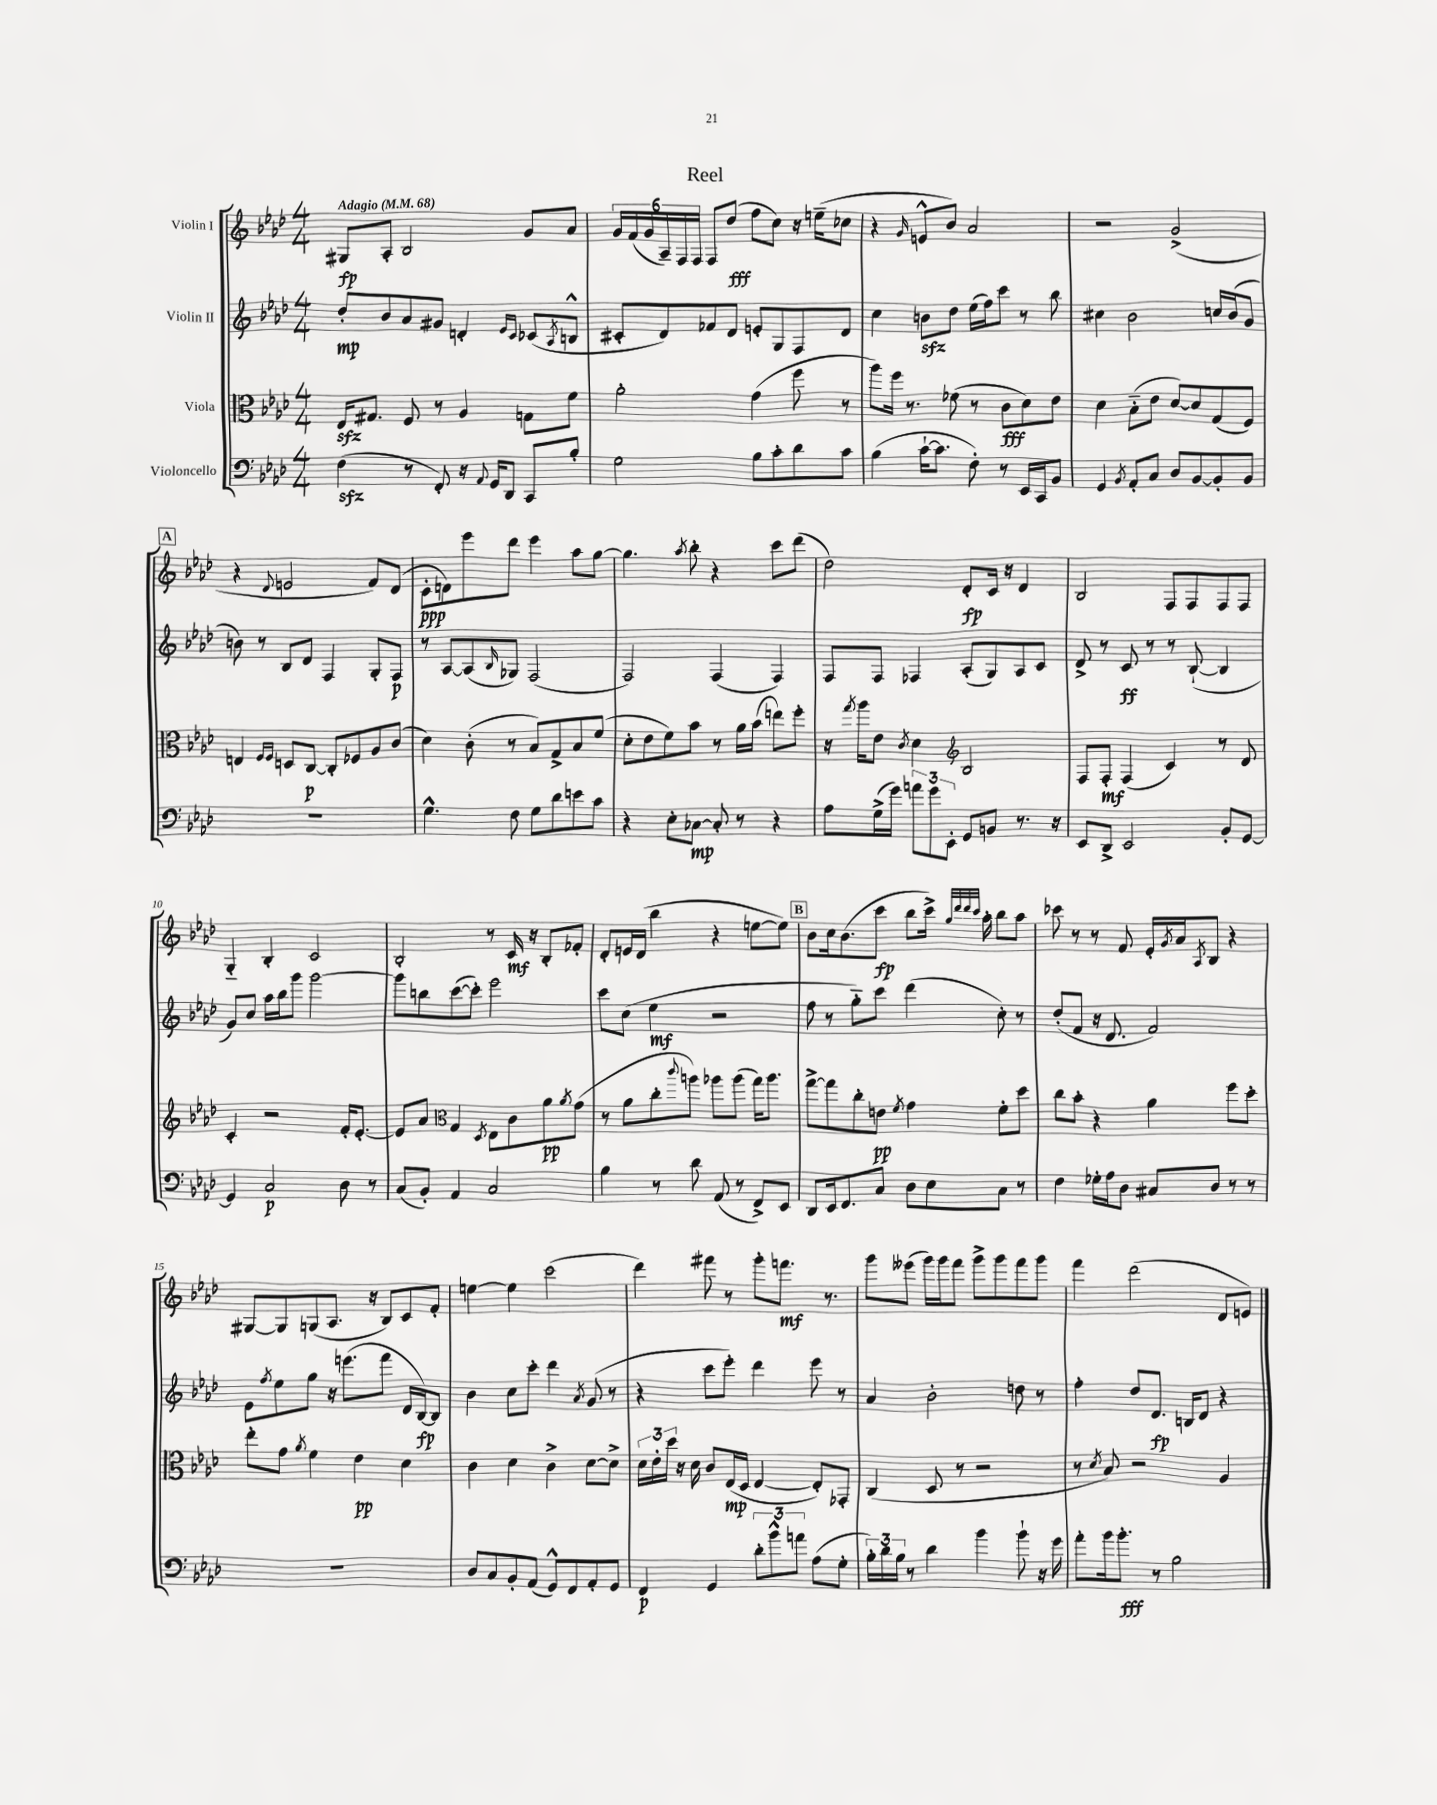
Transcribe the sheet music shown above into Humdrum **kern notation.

**kern	**dynam	**kern	**dynam	**kern	**dynam	**kern	**dynam
*part4	*part4	*part3	*part3	*part2	*part2	*part1	*part1
*staff4	*staff4	*staff3	*staff3	*staff2	*staff2	*staff1	*staff1
*I"Violoncello	*	*I"Viola	*	*I"Violin II	*	*I"Violin I	*
*clefF4	*	*clefC3	*	*clefG2	*	*clefG2	*
*k[b-e-a-d-]	*	*k[b-e-a-d-]	*	*k[b-e-a-d-]	*	*k[b-e-a-d-]	*
*M4/4	*	*M4/4	*	*M4/4	*	*M4/4	*
*MM68	*	*MM68	*	*MM68	*	*MM68	*
=1	=1	=1	=1	=1	=1	=1	=1
!	!	!	!	!	!	!LO:TX:a:B:t=Adagio	!
(4Fzz\	.	16E-zz/KL	.	8dd-'/L	mp	8G#X/L	fp
.	.	8.G#X/J	.	.	.	.	.
.	.	.	.	8b-/	.	8A-'/J	.
8r	.	8F/	.	8a-/	.	2B-/	.
8FF'/)	.	8r	.	8g#X/J	.	.	.
16r	.	4A-/	.	4dn'/	.	.	.
8qqAA-/	.	.	.	.	.	.	.
16GG/KL	.	.	.	.	.	.	.
8DD-/J	.	.	.	.	.	.	.
.	.	.	.	16qqe-/LL	.	.	.
.	.	.	.	16qqc/JJ	.	.	.
8CC/L	.	8Gn\L	.	(8c-X/L	.	8g/L	.
.	.	.	.	8qA-/	.	.	.
8B-'/J	.	8f\J	.	8Bn^^/J	.	8a-/J	.
=2	=2	=2	=2	=2	=2	=2	=2
2G\	.	2a-'\	.	8c#X'/L	.	24g/LL	.
.	.	.	.	.	.	(24f/	.
.	.	.	.	.	.	24g/	.
.	.	.	.	8d-/)	.	24A-~/)	.
.	.	.	.	.	.	24F/	.
.	.	.	.	.	.	24F/JJ	.
.	.	.	.	8f-X/	.	8F/L	.
.	.	.	.	8d-/J	.	(8dd-/J	fff
8B-\L	.	(4g\	.	8en'/L	.	8ff\L	.
8c'\	.	.	.	8G/	.	8cc\J)	.
8d-\	.	8ff\	.	8F/	.	16r	.
.	.	.	.	.	.	(16een~\KL	.
8c\J	.	8r	.	8d-/J	.	8cc-X\J	.
=3	=3	=3	=3	=3	=3	=3	=3
(4B-\	.	8aa-\L)	.	4cc\	.	4r	.
.	.	16ff\Jk	.	.	.	.	.
.	.	8.r	.	.	.	.	.
.	.	.	.	.	.	16qqg/	.
[16c`\KL	.	.	.	8bnzz\L	.	8en^^/L	.
8.c\J]	.	.	.	.	.	.	.
.	.	(8f-X\	.	8dd-\J	.	8b-/J)	.
8F'\)	.	8r	.	(16ee-\LL	.	2a-/	.
.	.	.	.	16ff\J)	.	.	.
8r	.	8c\L	fff	8ccc\J	.	.	.
16EE-/LL	.	8d-\)	.	8r	.	.	.
16CC/J	.	.	.	.	.	.	.
8BB-/J	.	8e-\J	.	8bb-\	.	.	.
=4	=4	=4	=4	=4	=4	=4	=4
4GG/	.	4d-\	.	4cc#X\	.	2r	.
8qBB-/	.	.	.	.	.	.	.
8AA-'/L	.	(8B-\L	.	2b-\	.	.	.
8C/J	.	8e-\J	.	.	.	.	.
8D-/L	.	[8d-/L)	.	.	.	(2g^/	.
[8BB-/	.	8d-/]	.	.	.	.	.
8BB-'/]	.	(8G/	.	16ccn/LL	.	.	.
.	.	.	.	(16b-/J	.	.	.
8BB-/J	.	8F/J)	.	8g/J	.	.	.
!!LO:LB:g=z
!!LO:REH:place=s1:t=A
=5	=5	=5	=5	=5	=5	=5	=5
1r	.	4En/	.	8bn\)	.	4r	.
.	.	.	.	8r	.	.	.
.	.	16qqF/LL	.	.	.	.	.
.	.	16qqF/JJ	.	.	.	8qqd-/	.
.	.	8Dn/L	.	8B-/L	.	2en/	.
.	.	[8C/J	p	8d-/J	.	.	.
.	.	8C'/L]	.	4F/	.	.	.
.	.	8F-X/	.	.	.	.	.
.	.	8A-/	.	8G'/L	.	8f/L)	.
.	.	(8c/J	.	8F/J	p	(8d-/J	.
=6	=6	=6	=6	=6	=6	=6	=6
4.G^^\	.	4d-\)	.	8r	.	8c'\L	ppp
.	.	.	.	[8A-/L	.	8dn\)	.
.	.	(8c'\	.	(8A-/]	.	8eee-\	.
.	.	.	.	16qqB-/	.	.	.
8F\	.	8r	.	8G-X/J)	.	8ddd-\J	.
8G\L	.	8B-/L)	.	(2F/	.	4eee-\	.
8d-\	.	8G^/	.	.	.	.	.
8en\	.	8B-/	.	.	.	8aa-\L	.
8c\J	.	(8f/J	.	.	.	[8gg\J	.
=7	=7	=7	=7	=7	=7	=7	=7
4r	.	8d-'\L	.	2F/)	.	4.gg\]	.
.	.	8e-\	.	.	.	.	.
8E-'\L	.	8f\)	.	.	.	.	.
.	.	.	.	.	.	8qaa-/	.
[8C-X\J	mp	8b-\J	.	.	.	8bb-'\	.
8C-'/]	.	8r	.	(4F/	.	4r	.
8r	.	16a-\LL	.	.	.	.	.
.	.	(16b-\JJ	.	.	.	.	.
4r	.	8een\L)	.	4F/)	.	8ccc\L	.
.	.	8ff'\J	.	.	.	(8ddd-\J	.
=8	=8	=8	=8	=8	=8	=8	=8
8A-\L	.	16r	.	8F/L	.	2dd-\)	.
.	.	8qgg/	.	.	.	.	.
.	.	16aa-\KL	.	.	.	.	.
(16G^\L	.	8e-\J	.	8F/J	.	.	.
16g\JJ)	.	.	.	.	.	.	.
.	.	8qc/	.	.	.	.	.
12an\L	.	4d-\	.	4F-X/	.	.	.
12g\	.	.	.	.	.	.	.
12EE-'\J	.	.	.	.	.	.	.
*	*	*clefG2	*	*	*	*	*
8GG/L	.	2B-/	.	(8A-'/L	.	8d-'/L	fp
8BBn/J	.	.	.	8G/)	.	16c/Jk	.
.	.	.	.	.	.	16r	.
8.r	.	.	.	8A-/	.	4d-/	.
.	.	.	.	8c/J	.	.	.
16r	.	.	.	.	.	.	.
=9	=9	=9	=9	=9	=9	=9	=9
8EE-/L	.	8F/L	.	8d-^/	.	2B-/	.
8DD-^/J	.	8F'/J	mf	8r	.	.	.
2EE-/	.	(4F/	.	8c/	ff	.	.
.	.	.	.	8r	.	.	.
.	.	4c/)	.	8r	.	8F/L	.
.	.	.	.	([8B-`/	.	8F/	.
8BB-'/L	.	8r	.	4B-/]	.	8F/	.
[8GG/J	.	8d-/	.	.	.	8F/J	.
!!LO:LB:g=z
=10	=10	=10	=10	=10	=10	=10	=10
4GG/]	.	4c'/	.	8g/L)	.	4G/	.
.	.	.	.	8cc/J	.	.	.
2C/	p	2r	.	16aa-\LL	.	4B-'/	.
.	.	.	.	16bb-\J	.	.	.
.	.	.	.	8ggg\J	.	.	.
.	.	.	.	[2ggg\	.	2c/	.
8D-\	.	16f'/KL	.	.	.	.	.
.	.	[8.e-'/J	.	.	.	.	.
8r	.	.	.	.	.	.	.
=11	=11	=11	=11	=11	=11	=11	=11
(8C/L	.	8e-/L]	.	8ggg\L]	.	2B-'/	.
8BB-'/J)	.	8a-/J	.	8bbn\	.	.	.
*	*	*clefC3	*	*	*	*	*
4AA-/	.	4G/	.	([8ccc\	.	.	.
.	.	.	.	8ccc'\J])	.	.	.
.	.	8qD-/	.	.	.	.	.
2C/	.	8E-\L	.	2eee-\	.	8r	.
.	.	8c\	.	.	.	16c/	mf
.	.	.	.	.	.	16r	.
.	.	8a-\	pp	.	.	8B-'/L	.
.	.	8qa-/	.	.	.	.	.
.	.	(8g\J	.	.	.	8f-X'/J	.
=12	=12	=12	=12	=12	=12	=12	=12
4B-\	.	8r	.	8ccc\L	.	8d-'/L	.
.	.	8a-\L	.	(8cc\J	.	16en/L	.
.	.	.	.	.	.	(16d-/JJ	.
8r	.	8cc'\	.	4ee-\	mf	4bb-\	.
.	.	8qqccc/	.	.	.	.	.
8d-\	.	8aan\J)	.	.	.	.	.
(8AA-/	.	8aa-X\L	.	2r	.	4r	.
8r	.	(8aa-\J	.	.	.	.	.
8FF^/L)	.	16gg\KL)	.	.	.	[8een\L	.
.	.	8.aa-\J	.	.	.	.	.
8EE-/J	.	.	.	.	.	8ee\J])	.
!!LO:REH:place=s1:t=B
=13	=13	=13	=13	=13	=13	=13	=13
8DD-/L	.	[8gg^\L	.	8ff\	.	8b-\L	.
16EE-/k	.	8gg\]	.	8r	.	16cc\k	.
8.FF/	.	.	.	.	.	(8.b-\	.
.	.	8cc'\	.	8gg\L)	.	.	.
8C/J	.	8en\J	pp	8ccc\J	.	8ccc\J	fp
.	.	8qf/	.	.	.	.	.
8D-\L	.	4g\	.	(4ddd-\	.	8bb-\L	.
8E-\	.	.	.	.	.	16ccc^\Jk)	.
.	.	.	.	.	.	32qqgg/LLL	.
.	.	.	.	.	.	32qqddd-/	.
.	.	.	.	.	.	32qqddd-/	.
.	.	.	.	.	.	32qqccc/JJJ	.
.	.	.	.	.	.	16aa-'\	.
8C\J	.	8f'\L	.	8cc'\)	.	8bb-\L	.
8r	.	8dd-\J	.	8r	.	8aa-\J	.
=14	=14	=14	=14	=14	=14	=14	=14
4F\	.	8cc\L	.	(8dd-'/L	.	8ccc-X\	.
.	.	8b-'\J	.	8f/J	.	8r	.
16G-X'\LL	.	4r	.	16r	.	8r	.
16A-\J	.	.	.	8.d-/	.	.	.
8D-\J	.	.	.	.	.	8f/	.
8C#X/L	.	4a-\	.	2f/)	.	16e-'/LL	.
.	.	.	.	.	.	8qg/	.
.	.	.	.	.	.	16a-/J	.
.	.	.	.	.	.	8qA-/	.
8D-/J	.	.	.	.	.	8B-/J	.
8r	.	8ff\L	.	.	.	4r	.
8r	.	8dd-'\J	.	.	.	.	.
!!LO:LB:g=z
=15	=15	=15	=15	=15	=15	=15	=15
1r	.	8ee-'\L	.	8e-\L	.	[8G#X/L	.
.	.	.	.	8qff/	.	.	.
.	.	8g\J	.	8ee-\	.	8G#/]	.
.	.	8qa-/	.	.	.	.	.
.	.	4f\	.	8gg\J	.	(8Gn/	.
.	.	.	.	16r	.	8.A-/J	.
.	.	.	.	(8.eeen\L	.	.	.
.	.	4e-\	pp	.	.	.	.
.	.	.	.	.	.	16r	.
.	.	.	.	8fff\J	.	8B-/L)	.
.	.	4d-\	.	16d-/LL	.	8c/	.
.	.	.	.	[16B-/J)	fp	.	.
.	.	.	.	8B-/J]	.	8f'/J	.
=16	=16	=16	=16	=16	=16	=16	=16
8D-/L	.	4c\	.	4b-\	.	[4een\	.
8C/	.	.	.	.	.	.	.
8BB-'/	.	4d-\	.	8cc\L	.	4ee\]	.
(8AA-/J	.	.	.	8ccc'\J	.	.	.
8GG^^/L)	.	4c^\	.	4ddd-\	.	(2ccc\	.
8FF/	.	.	.	.	.	.	.
.	.	.	.	8qa-/	.	.	.
8AA-'/	.	[8d-\L	.	(8g/	.	.	.
8GG/J	.	8d-^\J]	.	8r	.	.	.
=17	=17	=17	=17	=17	=17	=17	=17
4FF/	p	24d-\LL	.	4r	.	4ddd-\)	.
.	.	24e-'\	.	.	.	.	.
.	.	24dd-\JJ	.	.	.	.	.
.	.	16r	.	.	.	.	.
.	.	16d-\	.	.	.	.	.
4GG/	.	8c/L	.	8ccc\L	.	8fff#X\	.
.	.	(16E-/L	mp	8eee-'\J)	.	8r	.
.	.	16D-/JJ	.	.	.	.	.
12d-'\L	.	[4E-/	.	4ddd-\	.	8ggg'\L	.
12b-^^\	.	.	.	.	.	.	.
.	.	.	.	.	.	8.fffn\J	mf
12an\J	.	.	.	.	.	.	.
(8A-\L	.	8E-'/L])	.	8eee-\	.	.	.
.	.	.	.	.	.	8.r	.
8G'\J	.	8GG-X'/J	.	8r	.	.	.
=18	=18	=18	=18	=18	=18	=18	=18
24B-'\LL)	.	(4C/	.	4a-/	.	8ggg\L	.
24d-\	.	.	.	.	.	.	.
24B-\JJ	.	.	.	.	.	.	.
8r	.	.	.	.	.	(8eee--X\J	.
4d-\	.	8D-/	.	2b-'\	.	16ggg\LL)	.
.	.	.	.	.	.	16ggg\J	.
.	.	8r	.	.	.	8fff\J	.
4b-\	.	2r	.	.	.	8ggg^\L	.
.	.	.	.	.	.	8ggg\	.
8b-`\	.	.	.	8ddn\	.	8fff\	.
16r	.	.	.	8r	.	8ggg\J	.
16g\	.	.	.	.	.	.	.
=19	=19	=19	=19	=19	=19	=19	=19
8a-'\L	.	8r	.	4ff'\	.	4fff\	.
.	.	8qd-/	.	.	.	.	.
16b-\k	.	8B-/)	.	.	.	.	.
8.b-'\J	fff	.	.	.	.	.	.
.	.	2r	.	8dd-/L	.	(2ddd-\	.
8r	.	.	.	8.d-/J	fp	.	.
2B-\	.	.	.	.	.	.	.
.	.	.	.	16Bn/KL	.	.	.
.	.	.	.	8d-/J	.	.	.
.	.	4A-/	.	4r	.	8d-/L	.
.	.	.	.	.	.	8en/J)	.
==	==	==	==	==	==	==	==
*-	*-	*-	*-	*-	*-	*-	*-
